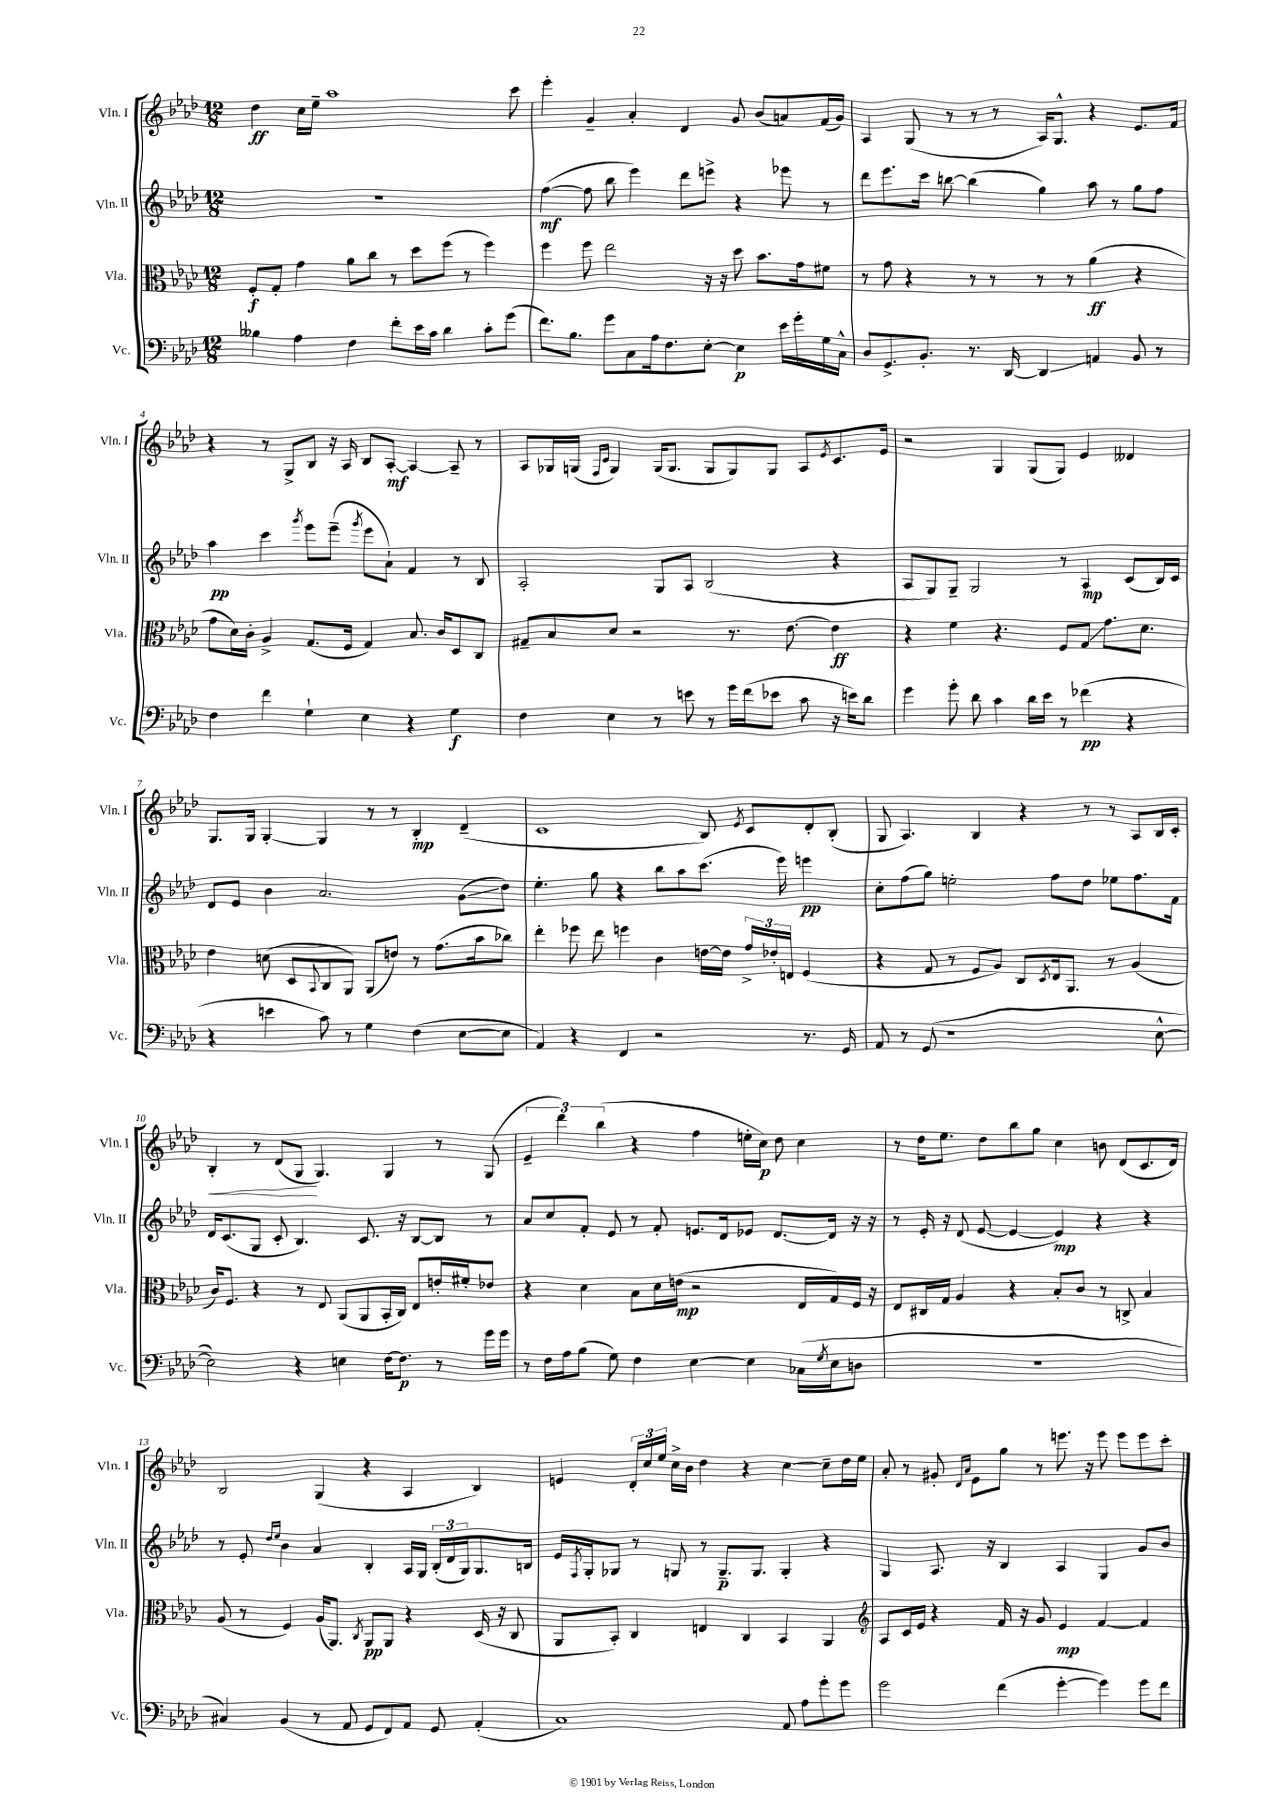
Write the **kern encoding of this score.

**kern	**kern	**kern	**kern
*staff4	*staff3	*staff2	*staff1
*clefF4	*clefC3	*clefG2	*clefG2
*k[b-e-a-d-]	*k[b-e-a-d-]	*k[b-e-a-d-]	*k[b-e-a-d-]
*M12/8	*M12/8	*M12/8	*M12/8
4B--	8F'	1.r	4dd-
.	8G'	.	.
4A-	4g	.	16cc
.	.	.	16ee-~
.	.	.	1aa-
4F	8a-	.	.
.	8cc	.	.
8f'	8r	.	.
16e-	8dd-	.	.
16c	.	.	.
4d-	(8ff	.	.
.	8r	.	.
8c'	4ff)	.	.
(8g	.	.	8ccc
=	=	=	=
8.f)	4ff	([4ff	4eee-'
8.B-	.	.	.
.	8ff	8ff]	4g~
8g	2ee-	8bb-	.
8C	.	4eee-)	4a-'
16A-	.	.	.
8.F	.	.	.
.	.	8ddd-	4d-
[8E-'	16r	8eee^	.
.	16r	.	.
4E-]	8dd-	4r	8g
.	8.b-	.	(8b-
16e-	.	8eee-	8a)
16g'	16g	.	.
16G	8f#	8r	(16f
16C^^	.	.	16g)
=	=	=	=
8D-	8r	8ddd-	4A-
8.GG^	8g	8.eee-	.
.	4r	.	(8G
8.BB-'	.	16ccc	.
.	.	[8bb	8r
8.r	8r	(4bb]	8r
.	8r	.	8r
[16DD-	.	.	.
4DD-]	8r	4gg)	16A-)
.	.	.	8.G^^
.	8r	.	.
4AA	(4a-	8aa-	4r
.	.	8r	.
8BB-	4r	8gg	8.e-
8r	.	8ff	.
.	.	.	16f
=	=	=	=
4F	8g	4aa-	4r
.	16d-)	.	.
.	16c'	.	.
4f	4A-^	4ccc	8r
.	.	.	8G^
.	.	8qggg	.
4G`	(8.G	8eee-	8B-
.	.	(8eee-~	16r
.	16F	.	16A-
.	.	8qggg	.
4E-	4G)	8eee-	8B-
.	.	8a-`)	[8A-'
4r	8.B-	4f	4A-_
.	16c	.	.
4G	8D-	8r	8A-~]
.	8C	8B-	8r
=	=	=	=
4F	8G#~	2A-'	8A-
.	8B-	.	16G-
.	.	.	(16G
.	.	.	16qqF
.	.	.	16qqc
4E-	8d-	.	4G)
.	2r	.	.
8r	.	8G	(16G
.	.	.	8.G
8e	.	8A-	.
8r	.	(2B-	8G
16g	8.r	.	8G)
(16f	.	.	.
8e-	.	.	8G
.	[8.e-	.	.
8c	.	.	8A-
.	.	.	8qe-
16r	4e-]	4r	8.c
16e)	.	.	.
8d-	.	.	.
.	.	.	16e-
=	=	=	=
4g	4r	8A-	2r
.	.	8G)	.
8g'	4f	8G~	.
8d-	.	2G	.
4c	4.r	.	4G
16d-	.	.	(8G
16e-	.	.	.
8r	8F	8r	8G)
(4f-	8G	4A-	4e-
.	8.g	.	.
4r	.	(8c	4d--
.	8.d-	.	.
.	.	16B-)	.
.	.	16c	.
=	=	=	=
4r	4e-	8d-	8.G
.	.	8e-	.
.	.	.	16G
4e	(8d	4b-	[4G'
.	8D-	.	.
.	8qqBB-	.	.
8c)	8C	2.a-	4G]
8r	8AA-)	.	.
4G	(8AA-	.	8r
.	8e)	.	8r
(4F	8r	.	4B-'
.	(8.g	.	.
[8E-	.	(8g	(4d-~
.	16b-	.	.
8E-]	8cc-)	8dd-)	.
=	=	=	=
4AA-)	4ee-'	4.ee-'	1c
4r	8ff-	.	.
.	8ee-	8gg	.
4FF	4ff	4r	.
2r	4c	8bb-	.
.	.	8aa-	.
.	[16e	(8.ccc	8B-)
.	16e]	.	.
.	.	.	8qe-
.	24g^	.	8c
.	24e-'	.	.
.	.	16eee-)	.
.	24E	.	.
8.r	(4F	4eee	8d-'
.	.	.	(8B-'
16GG	.	.	.
=	=	=	=
8AA-	4r	8cc'	8G
8r	.	(8ff	4.A-)
(8GG	8G	8gg)	.
1r	8r	2ee'	.
.	8F	.	4B-
.	8A-)	.	.
.	8C	.	4r
.	8qD-	.	.
.	16E-	8ff	.
.	8.AA-	.	.
.	.	8dd-	8r
.	8r	8ee-	8r
.	(4A-	8.ff	8A-
[8E-^^	.	.	16B-
.	.	16f	16c'
=	=	=	=
2E-])	16c)	16d-	4B-'
.	8.F	(8.c	.
.	4r	8G	8r
.	.	8c'	(8d-
4r	8r	4.B-)	8G
.	8E-	.	4.G)
4E	(8AA-	.	.
.	8AA-	8.c	.
[16F	16BB-'	.	4G
8.F]	16C)	16r	.
.	8E-	[8B-	.
8r	16e'	8B-]	8r
.	16f#'	.	.
16g	8e-	8r	(8G
16g	.	.	.
=	=	=	=
8r	4r	8a-	6e-~
16F	.	8cc	.
.	.	.	6ddd-)
16A-	.	.	.
(8B-	4d-	8f'	.
.	.	.	(6bb-
8G)	.	8e-	.
4F	8B-	8r	4r
.	16d-	8f'	.
.	(16e	.	.
[4E-	2r	8.e	4ff
.	.	16d-	.
4E-]	.	8e-	16ee'
.	.	.	16cc)
.	.	[8.d-	8dd-
(16C-	16E-	.	4cc
8qG	.	.	.
16E-	16G)	16d-]	.
8D	16F	16r	.
.	16r	16r	.
=	=	=	=
1.r	8E-	8r	8r
.	16C#	16e-'	16dd-
.	16G	16r	8.ee-
.	4A-	(8d-	.
.	.	[8e-	8dd-
.	4r	4e-_	8bb-
.	.	.	8gg
.	8B-'	4e-])	4cc
.	8c	.	.
.	8r	4r	8b
.	8C^	.	(8d-
.	4B-	4r	8.c
.	.	.	16d-)
=	=	=	=
4C#)	(8A-	8r	2B-
.	8r	8e-'	.
.	.	16qqdd-	.
.	.	16qqee-	.
(4BB-	4F)	4b-	.
8r	(16A-	4a-	(4G
.	8.AA-)	.	.
8AA-	.	.	.
.	8qC	.	.
8GG	8AA-	4B-'	4r
8FF)	8AA-	.	.
8AA-	4r	16A-	4A-
.	.	16G	.
8GG	.	(24B-'	.
.	.	24d-	.
.	.	24G)	.
(4AA-'	(16D-	8.G	4B-)
.	16r	.	.
.	8C	.	.
.	.	16B	.
=	=	=	=
1C)	8AA-	16e-	4e
.	.	8qF	.
.	.	16G'	.
.	8BB-')	8G-	.
.	4C	8r	24d-'
.	.	.	24cc
.	.	.	24ee-
.	.	8G	16cc^
.	.	.	16b-
.	4E	8r	4dd-
.	.	8.G~	.
.	4C	.	4r
.	.	8.G	.
8AA-	4BB-	4G'	[4cc
8A-	.	.	.
8g'	4AA-	4r	8cc~]
8g	.	.	16dd-
.	.	.	16ee-
=	=	=	=
*	*clefG2	*	*
2g	8A-	4G	8a-'
.	16c	.	8r
.	16e-	.	.
.	4r	8.A-	8g#'
.	.	.	16qqd-
.	.	.	16qqa-
.	.	.	8e-
.	.	16r	.
(4f	16f	4B-	8gg
.	16r	.	.
.	8g	.	8r
[4g'	4e-	4A-	8.eee
.	.	.	16r
4g])	[4f	4G	8eee
.	.	.	8eee
8g	4f]	8g	8eee
8f	.	8b-	8ccc'
==	==	==	==
*-	*-	*-	*-
